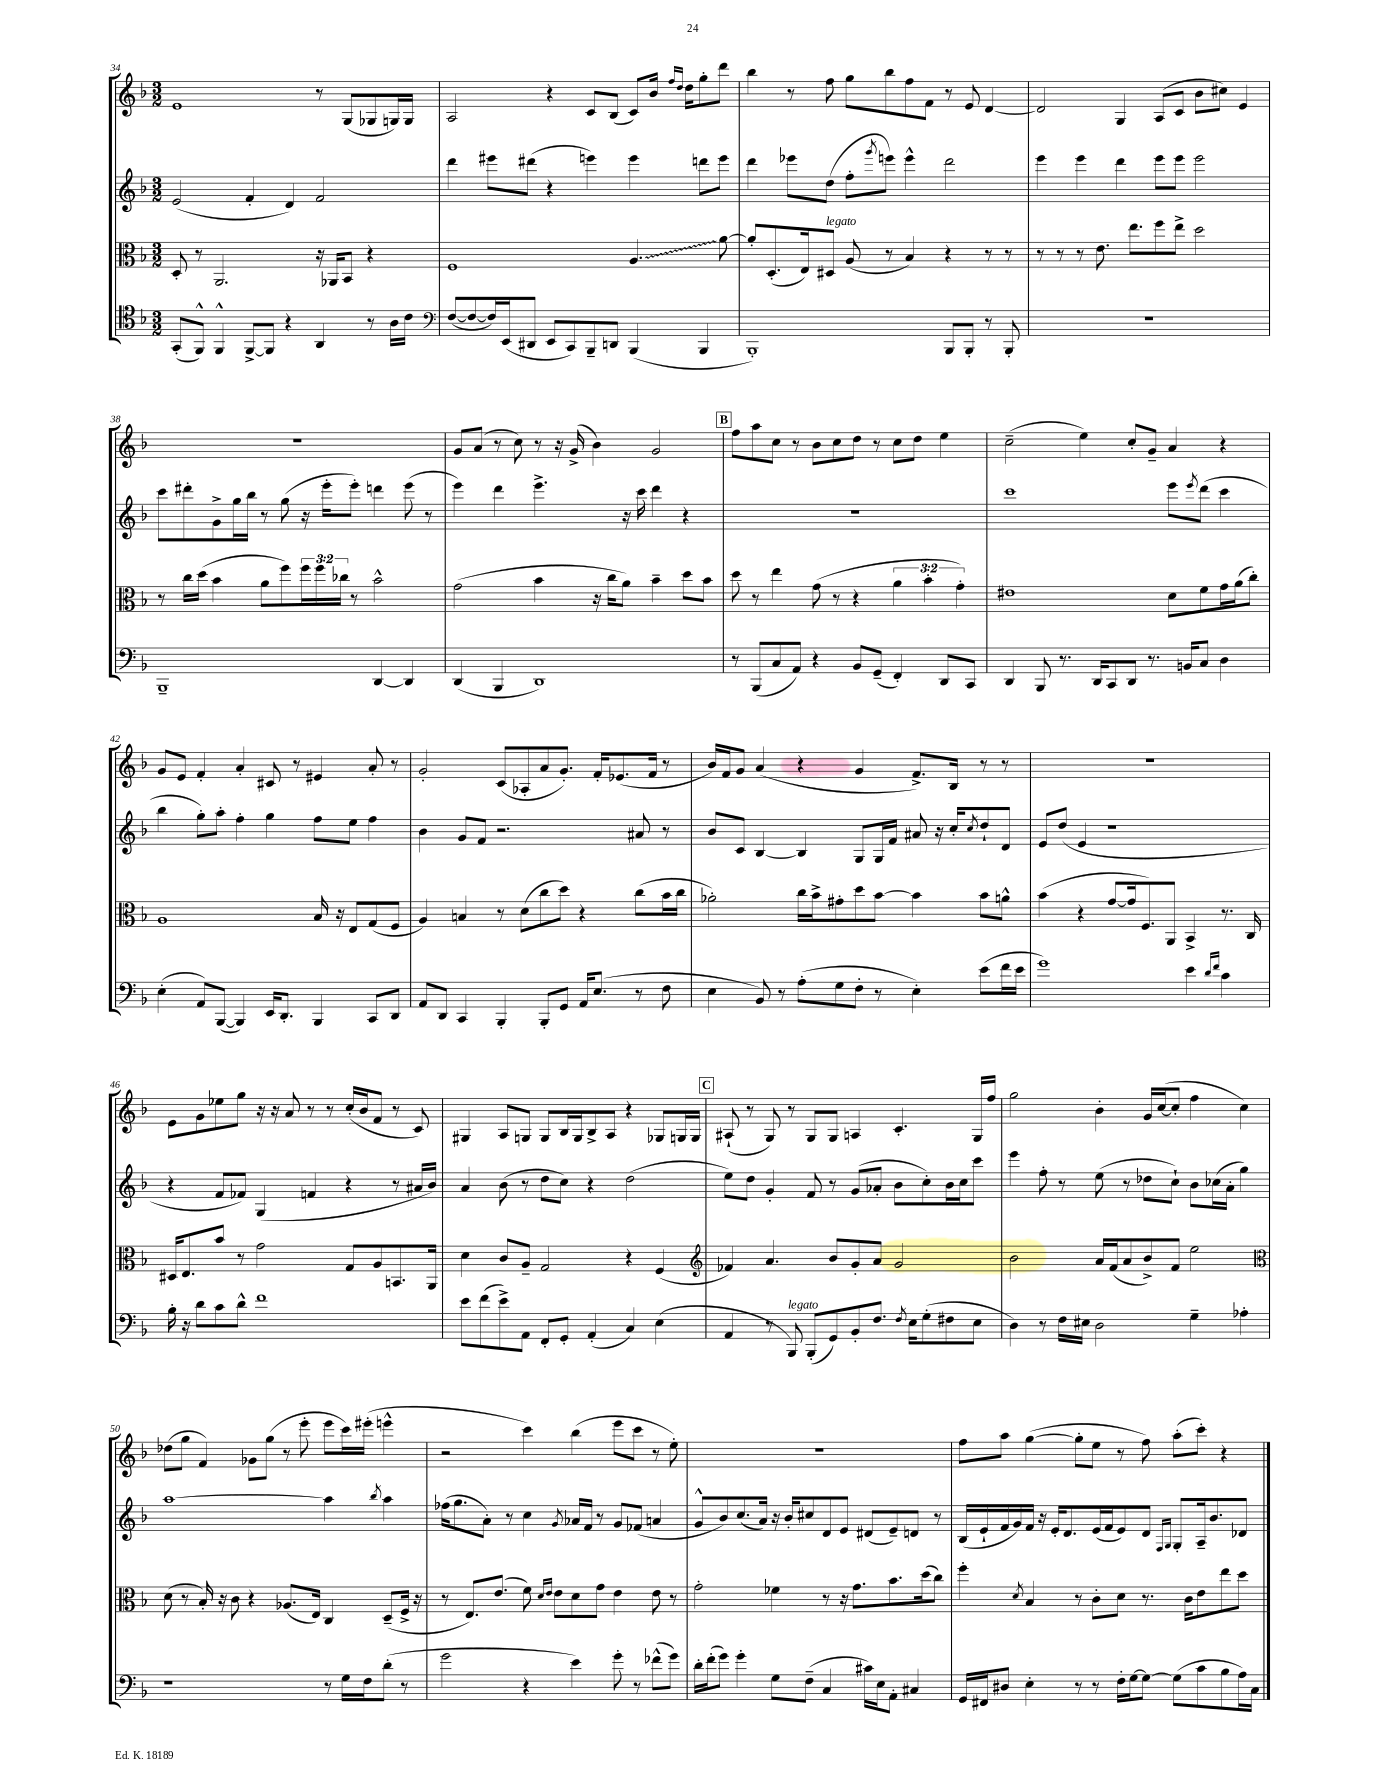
<<
\new StaffGroup <<
\new Staff = "s0" {
    \clef treble \key f \major \numericTimeSignature \time 3/2
    e'1 r8 g8( ges8 g16) g16 |
    a2 r4 c'8 bes8( c'8) bes'16 \grace { f''16 d''16 } d''16 g''8-. d'''8 |
    bes''4 r8 f''8 g''8 bes''8 f''8 f'8 r8 e'8 d'4~ |
    d'2 g4 a8( c'8 bes'8 cis''8) e'4 |
    R1. |
    g'8 a'8( r8 c''8) r8 r16 g'16->( bes'4) g'2 |
    \mark \markup { \box "B" } f''8 a''8 c''8 r8 bes'8 c''8 d''8 r8 c''8 d''8 e''4 |
    c''2--( e''4) c''8-. g'8-- a'4 r4 |
    g'8 e'8 f'4-. a'4-. cis'8 r8 eis'4 a'8-. r8 |
    g'2-. c'8( aes8-. a'8 g'8.-.) f'16-. ees'8.( f'16 r8 |
    bes'16) f'16 g'8 a'4( r4 g'4 f'8.->) bes16 r8 r8 |
    R1. |
    e'8 g'8 ees''8 g''8 r16 r16 a'8 r8 r8 c''16-.( bes'16 f'8 r8 c'8) |
    gis4 a8 g8 g8 bes16 g16 bes8-> a8 r4 ges8 g16 g16 |
    \mark \markup { \box "C" } ais8-!( r8 g8) r8 g8 g8 a4 c'4.-. g16 f''16 |
    g''2 bes'4-. g'16 c''16~( c''8-. f''4 c''4) |
    des''8( g''8 f'4) ges'8 g''8( r8 e'''8-. e'''8 c'''16) eis'''16-.( e'''4-^ |
    r2 c'''4) bes''4( e'''8 c'''8 r8 e''8-.) |
    R1. |
    f''8 a''8 g''4~( g''8-. e''8 r8 f''8) a''8-.( c'''8-.) r4 \bar "|." |
}
\new Staff = "s1" {
    \clef treble \key f \major \numericTimeSignature \time 3/2
    e'2( f'4-. d'4) f'2 |
    d'''4 eis'''8 dis'''8( r4 e'''4) e'''4 d'''8 e'''8 |
    d'''4 ees'''8 d''8( f''8-. \acciaccatura { g'''8 } e'''8) e'''4-^ d'''2 |
    e'''4 e'''4 d'''4 e'''8 e'''8 e'''2 |
    c'''8 dis'''8-. g'8-> g''16 bes''16 r8 g''8( r16 e'''16-. e'''8-.) d'''4 e'''8( r8 |
    e'''4) d'''4 e'''4.-> r16 c'''16 d'''4 r4 |
    \mark \markup { \box "B" } R1. |
    c'''1 e'''8 \acciaccatura { e'''8 } d'''8( c'''4 |
    bes''4 g''8-.) a''8-. f''4-. g''4 f''8 e''8 f''4 |
    bes'4 g'8 f'8 r2. ais'8 r8 |
    bes'8 c'8 bes4~ bes4 g8 g16 f'16 ais'8 r16 c''16-. \acciaccatura { c''8 } d''8-! d'8 |
    e'8 d''8( e'4 r1 |
    r4 f'8 fes'8) g4( f'4 r4 r8 ais'16 bes'16) |
    a'4 bes'8( r8 d''8 c''8) r4 d''2( |
    \mark \markup { \box "C" } e''8) d''8 g'4-. f'8 r8 g'8( aes'8-. bes'8 c''8-.) bes'16 c''16 c'''8 |
    e'''4 f''8-. r8 e''8( r8 des''8 c''8-!) bes'8 ces''16( a'16-. g''4) |
    a''1~ a''4 \acciaccatura { bes''8 } a''4 |
    fes''16( g''8. a'8-.) r8 c''4 \acciaccatura { g'8 } aes'16 f'16 r8 g'8 fes'8( a'4 |
    g'8-^ bes'8) c''8.( a'16) r16 bes'16-. cis''8 d'8 e'8 dis'8( e'8--) d'8 r8 |
    bes16( e'16-! f'16 g'16) f'16 r16 e'16-. d'8. e'16( f'16 e'8) d'8 \grace { f16 g16 } g8-. a16-- bes'8. des'8 \bar "|." |
}
\new Staff = "s2" {
    \clef alto \key f \major \numericTimeSignature \time 3/2 \override Staff.TupletNumber.text = #tuplet-number::calc-fraction-text
    d8-. r8 a,2. r16 aes,16 bes,8 r4 |
    f1 \once \override Glissando.style = #'zigzag a4.\glissando a'8~ |
    a'8-. d8.-.( e16) dis8^\markup { \italic "legato" } a8( r8 bes4) r4 r8 r8 |
    r8 r8 r8 e'8. e''8. f''8 e''8-> d''2 |
    r8 c''16 d''16( bes'4 a'8 f''8) \tuplet 3/2 { f''16 f''16 ces''16 } r8 bes'2-^ |
    g'2( bes'4 r16 c''16 a'8) bes'4-- d''8 bes'8 |
    \mark \markup { \box "B" } d''8 r8 e''4 g'8( r8 r4 \tuplet 3/2 { a'4 bes'4-. g'4-.) } |
    eis'1 d'8 f'8 g'16 a'16( c''8-.) |
    a1 bes16 r16 e8 g8( f8 |
    a4) b4 r8 d'8( c''8 d''8) r4 c''8( bes'16 c''16 |
    aes'2-.) c''16 bes'16-> gis'8-. d''8 bes'8~ bes'4 bes'8 a'8-^ |
    bes'4( r4 g'8~ g'16 f8.) a,8 bes,4-> r8. c16 |
    dis16 e8. bes'8 r8 g'2 g8 a8 b,8. a,16 |
    d'4 c'8 a8-- g2 r4 f4( |
    \mark \markup { \box "C" } \clef treble fes'4) a'4. bes'8 g'8-. a'8 g'2 |
    bes'2 a'16 f'16( a'8 bes'8->) f'8 e''2 |
    \clef alto d'8( r8 bes16-.) r16 c'8 r4 aes8.( e16) c4 d8--( f16-> r16 |
    r8 e8.) e'8.( f'8) \grace { d'16 e'16 } e'8 d'8 g'8 e'4 e'8 r8 |
    g'2-. fes'4 r8 r16 g'8. bes'8. d''16( c''8) |
    f''4-. \acciaccatura { d'8 } bes4 r8 c'8-. d'8 r8. c'16 e'8 e''8 d''8 \bar "|." |
}
\new Staff = "s3" {
    \clef tenor \key f \major \numericTimeSignature \time 3/2
    g,8-.( f,8-^) f,4-^ f,8~-> f,8 r4 a,4 r8 a16 c'16 |
    \clef bass f8~( f8~ f16) e,16( dis,8 e,8 c,8) bes,,8-- d,8 bes,,4( bes,,4 |
    bes,,1-.) bes,,8 bes,,8-. r8 bes,,8-. |
    R1. |
    bes,,1-- d,4~ d,4 |
    d,4( bes,,4 d,1) |
    \mark \markup { \box "B" } r8 bes,,8( c8 a,8) r4 bes,8 g,8--( f,4-.) d,8 c,8 |
    d,4 bes,,8 r8. d,16 c,8 d,8 r8. b,16 c8 d4 |
    e4-.( a,8) bes,,8~( bes,,4) e,16 d,8.-. bes,,4 c,8 d,8 |
    a,8 d,8 c,4 bes,,4-. bes,,8-. g,8 a,16 e8.( r8 f8 |
    e4 bes,8) r8 a8-.( g8 f8-. r8 e4-.) e'8( f'16 e'16 |
    g'1) e'4 \grace { d'16 f'16 } c'4 |
    bes16-. r16 d'8 c'8 d'8-^ f'1 |
    e'8 f'8( e'8->) a,8 f,8-. g,8-. a,4-.( c4) e4( |
    \mark \markup { \box "C" } a,4 r8 bes,,8^\markup { \italic "legato" }) bes,,8-.( g,8) bes,8-. f8. \acciaccatura { f8 } e16 g8-.( fis8 e8 |
    d4) r8 f16 eis16 d2 g4-- aes4-. |
    r1 r8 g16 f16 d'8-.( r8 |
    g'2 r4 e'4) g'8-. r8 fes'8-^( g'8) |
    d'16-. f'16-.( g'8) g'4-. g8 f8--( c4 cis'16) e16 a,8-. cis4 |
    g,16 fis,16 dis8 e4-. r8 r8 f16-. g16~ g8~ g8( c'8 bes8 a16) c16 \bar "|." |
}
>>
>>
\layout { \context { \Score currentBarNumber = #34 } }
